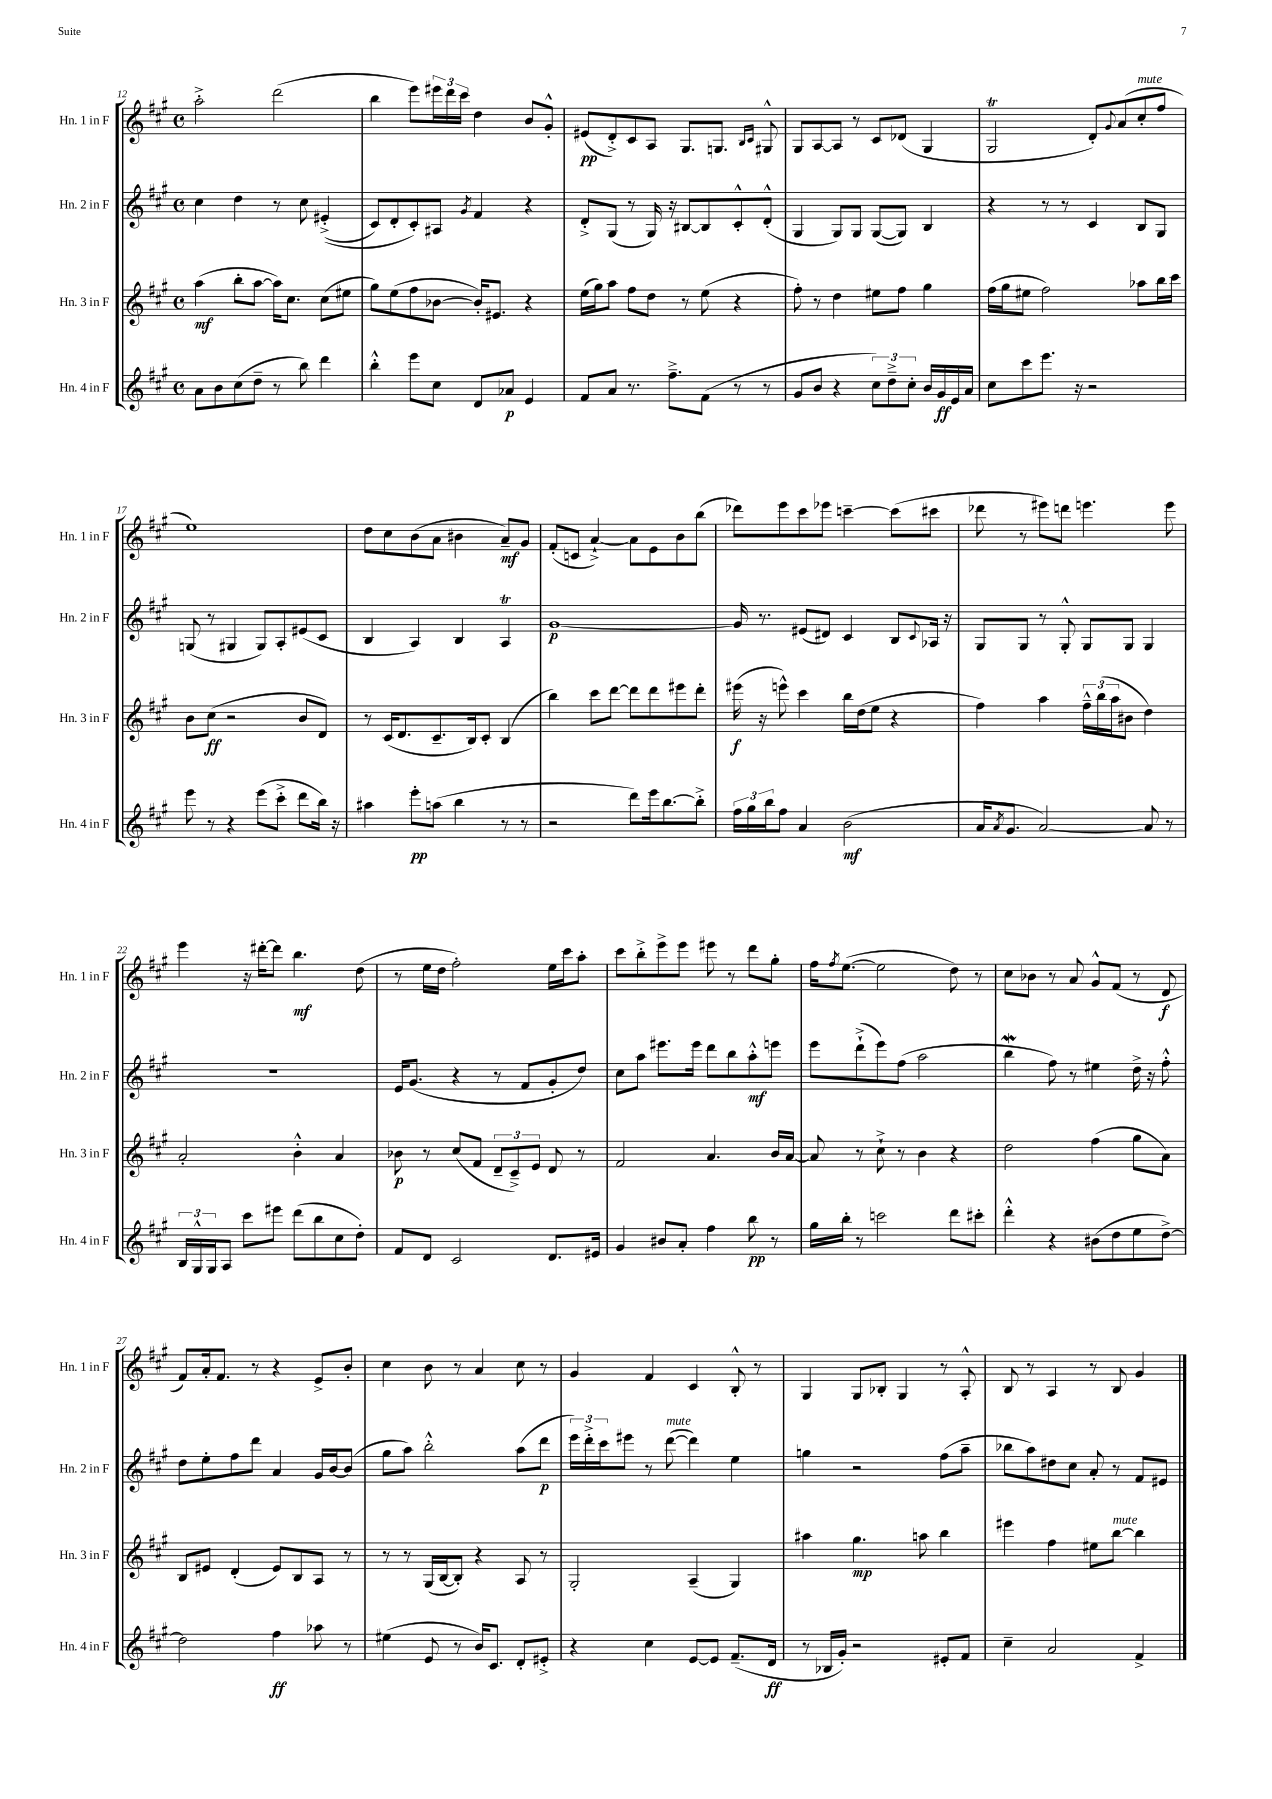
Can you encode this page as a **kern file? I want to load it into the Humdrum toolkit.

**kern	**dynam	**kern	**dynam	**kern	**dynam	**kern	**dynam
*part4	*part4	*part3	*part3	*part2	*part2	*part1	*part1
*staff4	*staff4	*staff3	*staff3	*staff2	*staff2	*staff1	*staff1
*I"Hn. 4 in F	*	*I"Hn. 3 in F	*	*I"Hn. 2 in F	*	*I"Hn. 1 in F	*
*I'Hn. 4 in F	*	*I'Hn. 3 in F	*	*I'Hn. 2 in F	*	*I'Hn. 1 in F	*
*clefG2	*	*clefG2	*	*clefG2	*	*clefG2	*
*k[f#c#g#]	*	*k[f#c#g#]	*	*k[f#c#g#]	*	*k[f#c#g#]	*
*M4/4	*	*M4/4	*	*M4/4	*	*M4/4	*
*met(c)	*	*met(c)	*	*met(c)	*	*met(c)	*
=12	=12	=12	=12	=12	=12	=12	=12
8a\L	.	(4aa\	mf	4cc#\	.	2aa'^\	.
8b\	.	.	.	.	.	.	.
(8cc#\	.	8bb'\L	.	4dd\	.	.	.
8dd~\J	.	[8aa\J	.	.	.	.	.
8r	.	16aa\KL])	.	8r	.	(2ddd\	.
.	.	8.cc#\J	.	.	.	.	.
8bb\)	.	.	.	8cc#\	.	.	.
4ddd\	.	(8cc#\L	.	((4e#X'^/	.	.	.
.	.	8ee#X\J	.	.	.	.	.
=13	=13	=13	=13	=13	=13	=13	=13
4bb'^^\	.	8gg#\L)	.	8c#/L)	.	4bb\	.
.	.	(8ee\	.	8d'/	.	.	.
8eee\L	.	8ff#\	.	8c#'/)	.	8eee\L)	.
8cc#\J	.	[8b-X\J	.	8A#X/J	.	24eee#X\L	.
.	.	.	.	.	.	24ddd\	.
.	.	.	.	.	.	24ccc#\JJ	.
.	.	.	.	8qg#/	.	.	.
8d/L	.	16b-'/KL])	.	4f#/	.	4dd\	.
.	.	8.e#X/J	.	.	.	.	.
8a-X/J	p	.	.	.	.	.	.
4e/	.	4r	.	4r	.	8b/L	.
.	.	.	.	.	.	8g#'^^/J	.
=14	=14	=14	=14	=14	=14	=14	=14
8f#/L	.	(16ee\LL	.	8d'^/L	.	(8e#X/L	pp
.	.	16gg#\J)	.	.	.	.	.
8a/J	.	8aa\J	.	(8G#/J	.	8d'^/)	.
8.r	.	8ff#\L	.	8r	.	8c#/	.
.	.	8dd\J	.	16G#/)	.	8A/J	.
8.ff#~^\L	.	.	.	16r	.	.	.
.	.	8r	.	[8B#X/L	.	8.G#/L	.
(8f#\J	.	(8ee\	.	8B#/]	.	.	.
.	.	.	.	.	.	8.Gn/J	.
8r	.	4r	.	8c#'^^/	.	.	.
.	.	.	.	.	.	16qqB/LL	.
.	.	.	.	.	.	16qqc#/JJ	.
8r	.	.	.	(8d'^^/J	.	8G#X^^/	.
=15	=15	=15	=15	=15	=15	=15	=15
8g#/L	.	8ff#'\)	.	4G#/	.	8G#/L	.
8b/J	.	8r	.	.	.	[8A/	.
4r	.	4dd\	.	8G#/L)	.	8A/J]	.
.	.	.	.	8G#/J	.	8r	.
12cc#\L)	.	8ee#X\L	.	([8G#/L	.	8c#/L	.
12dd~^\	.	.	.	.	.	.	.
.	.	8ff#\J	.	8G#/J])	.	(8d-X/J	.
12cc#'\J	.	.	.	.	.	.	.
16b/LL	.	4gg#\	.	4B/	.	4G#/	.
16g#/	ff	.	.	.	.	.	.
16e/	.	.	.	.	.	.	.
16a/JJ	.	.	.	.	.	.	.
=16	=16	=16	=16	=16	=16	=16	=16
8cc#\L	.	(16ff#\LL	.	4r	.	2G#t/	.
.	.	16gg#\J	.	.	.	.	.
8ccc#\	.	8ee#X\J	.	.	.	.	.
8.eee\J	.	2ff#\)	.	8r	.	.	.
.	.	.	.	8r	.	.	.
16r	.	.	.	.	.	.	.
2r	.	.	.	4c#/	.	8d'/L)	.
.	.	.	.	.	.	8qqg#/	.
.	.	.	.	.	.	(8a/	.
!	!	!	!	!	!	!LO:TX:a:i:t=mute	!
.	.	8aa-X\L	.	8B/L	.	8cc#'/	.
.	.	16bb\L	.	8G#/J	.	8ff#/J	.
.	.	16ccc#\JJ	.	.	.	.	.
!!LO:LB:g=z
=17	=17	=17	=17	=17	=17	=17	=17
8eee\	.	8b\L	.	(8Gn/	.	1ee)	.
8r	.	(8cc#\J	ff	8r	.	.	.
4r	.	2r	.	4G#X/	.	.	.
(8eee\L	.	.	.	8G#/L)	.	.	.
8ccc#'^\J	.	.	.	8A'/	.	.	.
8ddd\L	.	8b/L	.	(8e#X/	.	.	.
16bb\Jk)	.	8d/J)	.	8c#/J	.	.	.
16r	.	.	.	.	.	.	.
=18	=18	=18	=18	=18	=18	=18	=18
4aa#X\	.	8r	.	4B/	.	8dd\L	.
.	.	(16c#/KL	.	.	.	8cc#\	.
.	.	8.d/	.	.	.	.	.
8eee'\L	pp	.	.	4A/)	.	(8b\	.
(8aan\J	.	8.c#~/	.	.	.	8a\J	.
4bb\	.	.	.	4B/	.	4b#X\	.
.	.	16B/k)	.	.	.	.	.
.	.	8c#'/J	.	.	.	.	.
8r	.	(4B/	.	4AT/	.	8a~/L)	mf
8r	.	.	.	.	.	8g#/J	.
=19	=19	=19	=19	=19	=19	=19	=19
2r	.	4bb\)	.	[1g#	p	(8f#'/L	.
.	.	.	.	.	.	8cn/J	.
.	.	8ccc#\L	.	.	.	[4a`^/)	.
.	.	[8ddd\J	.	.	.	.	.
8ddd\L)	.	8ddd\L]	.	.	.	8a\L]	.
16eee\k	.	8ddd\	.	.	.	8e\	.
[8.bb\	.	.	.	.	.	.	.
.	.	8eee#X\	.	.	.	8b\	.
8bb'^\J]	.	8ddd'\J	.	.	.	(8bb\J	.
=20	=20	=20	=20	=20	=20	=20	=20
24ff#\LL	.	(16eee#X\	f	16g#/]	.	8ddd-X\L)	.
24gg#\	.	.	.	.	.	.	.
.	.	16r	.	8.r	.	.	.
24bb\J	.	.	.	.	.	.	.
8ff#\J	.	8eeen^^\)	.	.	.	8eee\	.
4a/	.	4ccc#\	.	(8e#X/L	.	8ccc#\	.
.	.	.	.	8d#X/J)	.	8eee-X\J	.
(2b\	mf	16bb\LL	.	4c#/	.	[4cccn~\	.
.	.	(16dd\J	.	.	.	.	.
.	.	8ee\J	.	.	.	.	.
.	.	4r	.	8B/L	.	(8ccc\L]	.
.	.	.	.	8qqc#/	.	.	.
.	.	.	.	16A-X/Jk	.	8ccc#X\J	.
.	.	.	.	16r	.	.	.
=21	=21	=21	=21	=21	=21	=21	=21
16a/KL	.	4ff#\)	.	8G#/L	.	8ddd-X\	.
8qa/	.	.	.	.	.	.	.
8.g#/J	.	.	.	.	.	.	.
.	.	.	.	8G#/J	.	8r	.
[2a/)	.	4aa\	.	8r	.	8eee#X\L)	.
.	.	.	.	8G#'^^/	.	8dddn\J	.
.	.	24ff#~^^\LL	.	8G#/L	.	4.eeen\	.
.	.	(24bb\	.	.	.	.	.
.	.	24aa\J	.	.	.	.	.
.	.	8b#X\J	.	8G#/J	.	.	.
8a/]	.	4dd\)	.	4G#/	.	.	.
8r	.	.	.	.	.	8eee\	.
!!LO:LB:g=z
=22	=22	=22	=22	=22	=22	=22	=22
24B/LL	.	2a'/	.	1r	.	4eee\	.
24G#^^/	.	.	.	.	.	.	.
24G#/J	.	.	.	.	.	.	.
8A/J	.	.	.	.	.	.	.
8ccc#\L	.	.	.	.	.	16r	.
.	.	.	.	.	.	[16ddd#X'\KL	.
8eee#X\J	.	.	.	.	.	8ddd#\J]	.
(8ddd\L	.	4b'^^\	.	.	.	4.bb\	mf
8bb\	.	.	.	.	.	.	.
8cc#\	.	4a/	.	.	.	.	.
8dd'\J)	.	.	.	.	.	(8dd\	.
=23	=23	=23	=23	=23	=23	=23	=23
8f#/L	.	8b-X\	p	16e/KL	.	8r	.
.	.	.	.	(8.g#/J	.	.	.
8d/J	.	8r	.	.	.	16ee\LL	.
.	.	.	.	.	.	16dd\JJ	.
2c#/	.	(8cc#/L	.	4r	.	2ff#'\)	.
.	.	8f#/J	.	.	.	.	.
.	.	12d~/L	.	8r	.	.	.
.	.	12c#~^/)	.	.	.	.	.
.	.	.	.	8f#/L	.	.	.
.	.	12e/J	.	.	.	.	.
8.d/L	.	8d/	.	8g#'/	.	16ee\LL	.
.	.	.	.	.	.	16ccc#\J	.
.	.	8r	.	8dd/J)	.	8aa'\J	.
16e#X/Jk	.	.	.	.	.	.	.
=24	=24	=24	=24	=24	=24	=24	=24
4g#/	.	2f#/	.	8cc#\L	.	8ccc#\L	.
.	.	.	.	8aa\J	.	8bb'^\	.
8b#X/L	.	.	.	8.eee#X\L	.	8eee^\	.
8a'/J	.	.	.	.	.	8eee\J	.
.	.	.	.	16eee#\Jk	.	.	.
4ff#\	.	4.a/	.	8ddd\L	.	8eee#X\	.
.	.	.	.	8bb\	.	8r	.
8bb\	pp	.	.	8aa'^^\	mf	8ddd\L	.
8r	.	16b/LL	.	8eeen\J	.	8gg#'\J	.
.	.	[16a/JJ	.	.	.	.	.
=25	=25	=25	=25	=25	=25	=25	=25
16gg#\LL	.	8a/]	.	8eee\L	.	16ff#\KL	.
.	.	.	.	.	.	8qff#/	.
16bb'\JJ	.	.	.	.	.	([8.ee\J	.
8r	.	8r	.	(8ddd`^\	.	.	.
2cccn\	.	8cc#`^\	.	8eee\)	.	2ee\]	.
.	.	8r	.	(8ff#\J	.	.	.
.	.	4b\	.	2aa\	.	.	.
8ddd\L	.	4r	.	.	.	8dd\)	.
8ccc#X'\J	.	.	.	.	.	8r	.
=26	=26	=26	=26	=26	=26	=26	=26
4ddd'^^\	.	2dd\	.	4bbW\	.	8cc#\L	.
.	.	.	.	.	.	8b-X\J	.
4r	.	.	.	8ff#\)	.	8r	.
.	.	.	.	8r	.	8a/	.
(8b#X\L	.	(4ff#\	.	4ee#X\	.	8g#^^/L	.
8dd\	.	.	.	.	.	(8f#/J	.
8ee\	.	8gg#\L	.	16dd^\	.	8r	.
.	.	.	.	16r	.	.	.
[8dd^\J)	.	8a\J)	.	8ff#'^^\	.	8d/	f
!!LO:LB:g=z
=27	=27	=27	=27	=27	=27	=27	=27
2dd\]	.	8B/L	.	8dd\L	.	8f#/L)	.
.	.	8e#X/J	.	8ee'\	.	16a'/k	.
.	.	.	.	.	.	8.f#/J	.
.	.	(4d'/	.	8ff#\	.	.	.
.	.	.	.	8ddd\J	.	8r	.
4ff#\	ff	8e#/L)	.	4a/	.	4r	.
.	.	8B/	.	.	.	.	.
8aa-X\	.	8A/J	.	16g#/LL	.	8e^/L	.
.	.	.	.	[16b/J	.	.	.
8r	.	8r	.	(8b/J]	.	8b'/J	.
=28	=28	=28	=28	=28	=28	=28	=28
(4ee#X\	.	8r	.	8gg#\L	.	4cc#\	.
.	.	8r	.	8aa\J)	.	.	.
8e/	.	(16G#/LL	.	2bb'^^\	.	8b\	.
.	.	[16B/J	.	.	.	.	.
8r	.	8B'/J])	.	.	.	8r	.
16b/KL)	.	4r	.	.	.	4a/	.
8.c#/J	.	.	.	.	.	.	.
8d'/L	.	8A/	.	(8aa\L	.	8cc#\	.
8e#X'^/J	.	8r	.	8ddd\J	p	8r	.
=29	=29	=29	=29	=29	=29	=29	=29
4r	.	2G#'/	.	24eee\LL)	.	4g#/	.
.	.	.	.	24ddd'^\	.	.	.
.	.	.	.	24ccc#\J	.	.	.
.	.	.	.	8eee#X\J	.	.	.
4cc#\	.	.	.	8r	.	4f#/	.
!	!	!	!	!LO:TX:a:i:t=mute	!	!	!
.	.	.	.	([8ddd\	.	.	.
[8e/L	.	(4A~/	.	4ddd\])	.	4c#/	.
8e/J]	.	.	.	.	.	.	.
(8.f#~/L	.	4G#/)	.	4ee\	.	8B'^^/	.
.	.	.	.	.	.	8r	.
16d/Jk	ff	.	.	.	.	.	.
=30	=30	=30	=30	=30	=30	=30	=30
8r	.	4aa#X\	.	4ggn\	.	4G#/	.
16B-X/LL	.	.	.	.	.	.	.
16g#'/JJ)	.	.	.	.	.	.	.
2r	.	4.gg#\	mp	2r	.	8G#/L	.
.	.	.	.	.	.	8B-X'/J	.
.	.	.	.	.	.	4G#/	.
.	.	8aan\	.	.	.	.	.
8e#X'/L	.	4bb\	.	(8ff#\L	.	8r	.
8f#/J	.	.	.	8aa~\J	.	8A'^^/	.
=31	=31	=31	=31	=31	=31	=31	=31
4cc#~\	.	4eee#X\	.	8bb-X\L	.	8B/	.
.	.	.	.	8aa\)	.	8r	.
2a/	.	4ff#\	.	8dd#X\	.	4A/	.
.	.	.	.	8cc#\J	.	.	.
.	.	8ee#X\L	.	8a'/	.	8r	.
!	!	!LO:TX:a:i:t=mute	!	!	!	!	!
.	.	[8bb\J	.	8r	.	8B/	.
4f#^/	.	4bb\]	.	8f#/L	.	4g#/	.
.	.	.	.	8e#X/J	.	.	.
==	==	==	==	==	==	==	==
*-	*-	*-	*-	*-	*-	*-	*-
